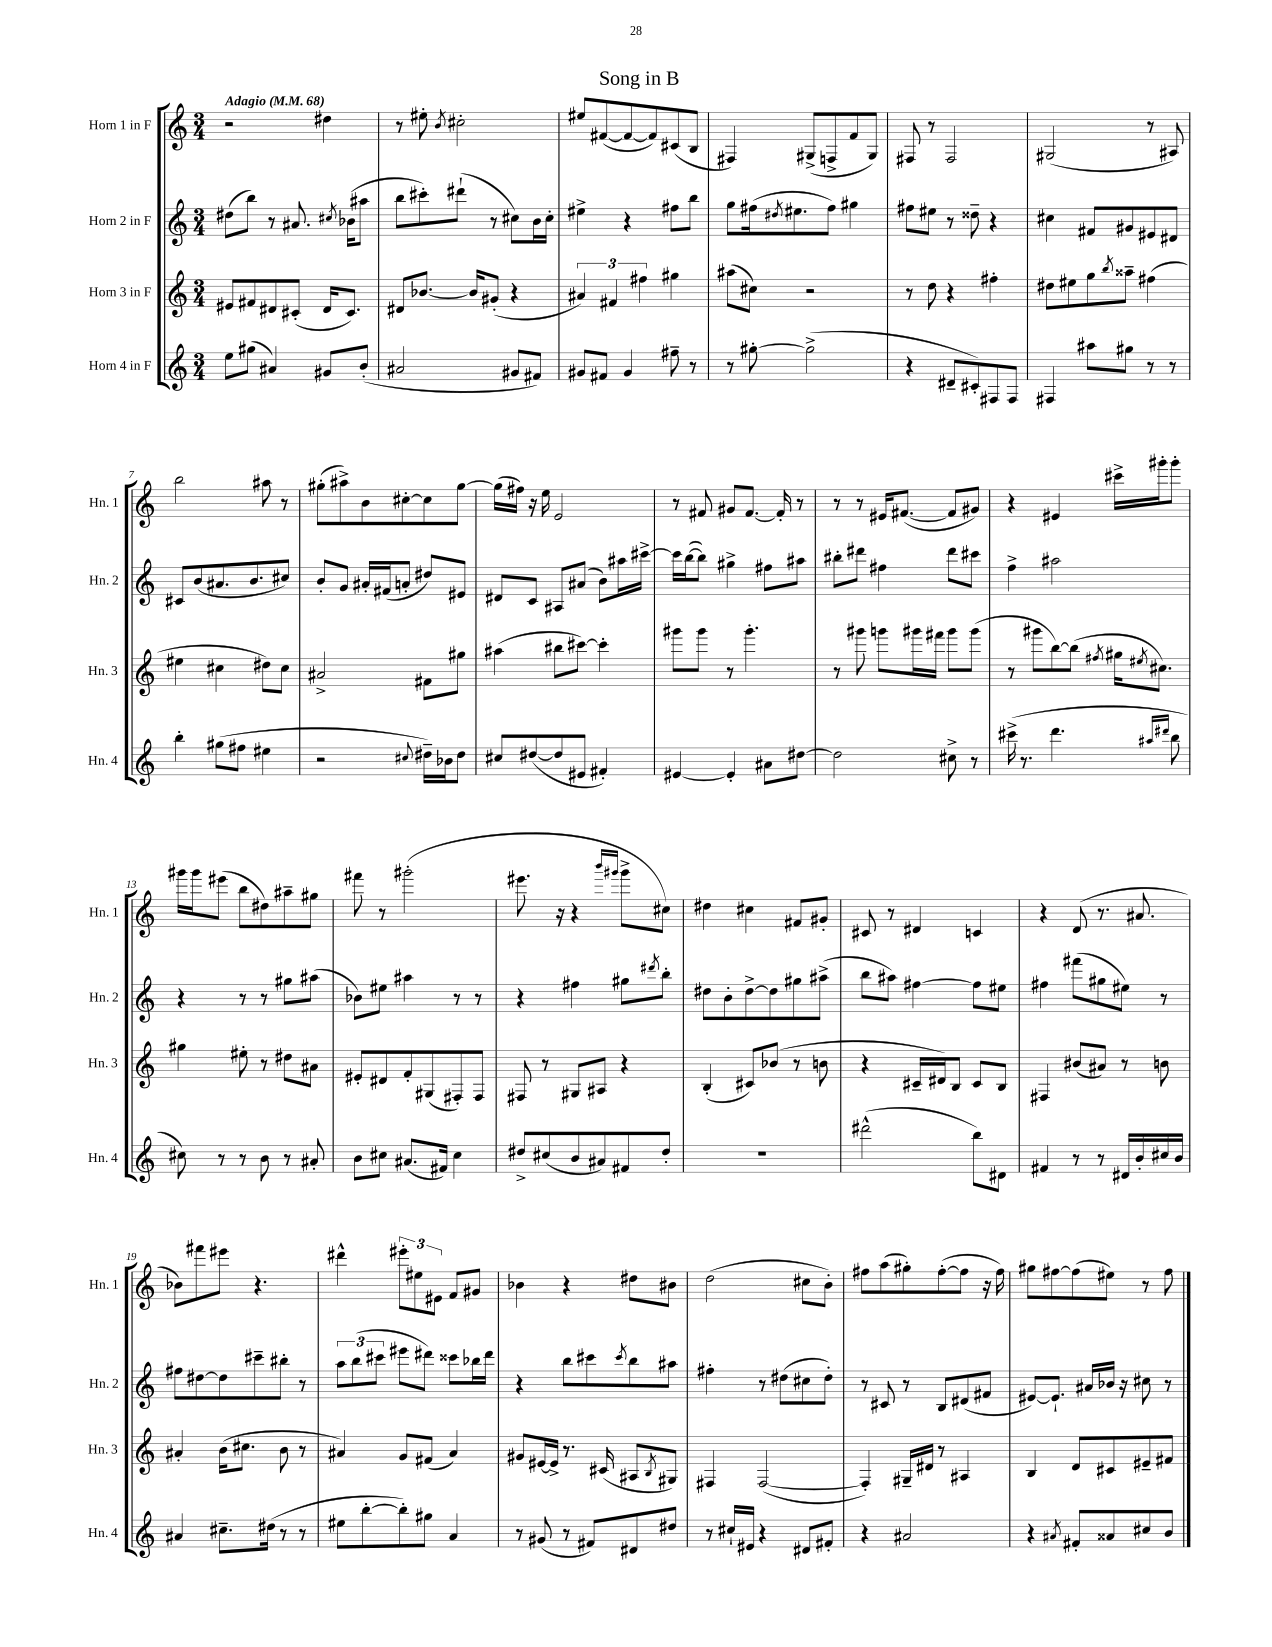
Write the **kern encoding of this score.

**kern	**kern	**kern	**kern
*part4	*part3	*part2	*part1
*staff4	*staff3	*staff2	*staff1
*I"Horn 4 in F	*I"Horn 3 in F	*I"Horn 2 in F	*I"Horn 1 in F
*I'Hn. 4	*I'Hn. 3	*I'Hn. 2	*I'Hn. 1
*clefG2	*clefG2	*clefG2	*clefG2
*k[]	*k[]	*k[]	*k[]
*M3/4	*M3/4	*M3/4	*M3/4
*MM68	*MM68	*MM68	*MM68
=1	=1	=1	=1
!	!	!	!LO:TX:a:B:t=Adagio
8ee\L	8e#X/L	(8dd#X\L	2r
(8gg#X\J	8f#X/	8bb\J)	.
4a#X/)	8d#X/	8r	.
.	(8c#X'/J	8.a#X/	.
8g#X/L	16d#/KL	.	4dd#X\
.	.	8qcc#X/	.
.	8.c#/J)	(16b-X\KL	.
(8b'/J	.	8aa#X\J	.
=2	=2	=2	=2
2a#X/	8d#X/L	8bb\L	8r
.	[8.b-X/J	8ccc#X'\)	8ee#X'\
.	.	.	8qb/
.	.	(8ddd#X`\J	2cc#X'\
.	16b-/KL]	.	.
.	(8g#X'/J	8r	.
8g#X/L	4r	8cc#X\L)	.
8f#X/J)	.	16b\L	.
.	.	16cc#'\JJ	.
=3	=3	=3	=3
8g#X/L	6a#X/)	4ee#X^\	8ee#X/L
8f#X/J	.	.	([8f#X/
.	6f#X/	.	.
4g#/	.	4r	8f#/_
.	6ff#X\	.	.
.	.	.	8f#/])
8ff#X~\	4gg#X\	8ff#X\L	(8c#X/
8r	.	8bb\J	8B/J
=4	=4	=4	=4
8r	(8aa#X\L	8gg\L	4F#X/)
[8gg#X'\	8cc#X\J)	(16ff#X\k	.
.	.	8qdd#X/	.
.	.	8.ee#X\	.
(2gg#^\]	2r	.	(8G#X^/L
.	.	8ff#\J)	8Fn^/
.	.	4gg#X\	8f/
.	.	.	8G#/J)
=5	=5	=5	=5
4r	8r	8ff#X\L	8F#X/
.	8dd\	8ee#X\J	8r
8d#X~/L	4r	8r	2F#/
8c#X'/)	.	8dd##X~\	.
8F#X/	4ff#X'\	4r	.
8F#/J	.	.	.
=6	=6	=6	=6
4F#X/	8dd#X\L	4cc#X\	(2G#X/
.	8ee#X\	.	.
8aa#X\L	8gg\	8f#X/L	.
.	8qbb/	.	.
8gg#X\J	8aa##X~\J	8g#X/	.
8r	(4ff#X\	8e#X/	8r
8r	.	8d#X/J	8A#X/)
!!LO:LB:g=z
=7	=7	=7	=7
4bb'\	4ee#X\	8c#X/L	2bb\
.	.	(8b/	.
(8gg#X\L	4cc#X\	8.a#X/	.
8ff#X\J	.	.	.
.	.	8.b/	.
4ee#X\	8dd#X\L)	.	8aa#X\
.	8cc#\J	8cc#X/J)	8r
=8	=8	=8	=8
2r	2a#X^/	8b'/L	(8gg#X'\L
.	.	8g/J	8aa#X^\)
.	.	16a#X'/LL	8b\
.	.	(16f#X/J	.
.	.	8an'/J	[8cc#X'\
8qqcc#X/	.	.	.
16dd#X~\LL)	8f#X\L	8dd#X/L)	8cc#\]
16b-X\J	.	.	.
8dd#\J	8gg#X\J	8e#X/J	[8gg#\J
=9	=9	=9	=9
8cc#X/L	(4aa#X\	8d#X/L	(16gg#\LL]
.	.	.	16ff#X\JJ)
([8dd#X/	.	8c/J	16r
.	.	.	16ee\
8dd#/]	8bb#X\L	8A#X/L	2e/
8e#X/J	[8ccc#X\J)	(8a#X/J	.
4f#X'/)	4ccc#'\]	8b\L)	.
.	.	16aa#X\L	.
.	.	[16ccc#X^\JJ	.
=10	=10	=10	=10
[4e#X/	8ggg#X\L	16ccc#\LL]	8r
.	.	([16bb\J	.
.	8ggg#\J	8bb\J])	8f#X/
4e#'/]	8r	4gg#X^\	8g#X/L
.	4.ggg#'\	.	[8.f#/J
8a#X\L	.	8ff#X\L	.
.	.	.	16f#'/]
[8dd#X\J	.	8aa#X\J	8r
=11	=11	=11	=11
2dd#\]	8r	8bb#X'\L	8r
.	8ggg#X\	8ddd#X\J	8r
.	8gggn\L	4ff#X\	16e#X/KL
.	.	.	([8.f#X/J
.	16ggg#X\L	.	.
.	16fff#X\JJ	.	.
8cc#X^\	8ggg#\L	8ddd#\L	8f#/L]
8r	(8ggg#\J	8ccc#X\J	8g#X/J)
=12	=12	=12	=12
(16ccc#X^\	8r	4ff^\	4r
8.r	.	.	.
.	8ggg#X\L	.	.
4.ddd\	[8bb\)	2aa#X\	4e#X/
.	(8bb\J]	.	.
.	8qff#X/	.	.
.	16gg#X\KL	.	16ccc#X^\LL
.	8qee#X/	.	.
.	8.cc#X\J)	.	16ggg#X'\J
16qqaa#X/LL	.	.	.
16qqddd#X/JJ	.	.	.
8bb\	.	.	8ggg#'\J
!!LO:LB:g=z
=13	=13	=13	=13
8cc#X\)	4gg#X\	4r	16ggg#X\LL
.	.	.	16ggg#\J
8r	.	.	(8eee#X\J
8r	8ee#X'\	8r	8bb\L
8b\	8r	8r	8dd#X\)
8r	8dd#X\L	8gg#X\L	8aa#X~\
8a#X'/	8a#X\J	(8aa#X\J	8gg#X\J
=14	=14	=14	=14
8b\L	8e#X'/L	8b-X\L)	8fff#X\
8cc#X\J	8d#X/	8ee#X\J	8r
(8.a#X/L	8f'/	4aa#X\	(2ggg#X'\
.	(8G#X/	.	.
16f#X/Jk)	.	.	.
4cc#\	8F#X'/)	8r	.
.	8F#/J	8r	.
=15	=15	=15	=15
8dd#X^/L	8F#X/	4r	8.eee#X\
(8cc#X/	8r	.	.
.	.	.	16r
8b/	8G#X/L	4ff#X\	4r
8a#X/)	8A#X/J	.	.
.	.	.	16qqbbb/LL
.	.	.	16qqggg#X/JJ
8f#X/	4r	8gg#X\L	8ggg#^\L
.	.	8qddd#X/	.
8dd#'/J	.	8bb'\J	8cc#X\J)
=16	=16	=16	=16
2.r	(4B'/	8dd#X\L	4dd#X\
.	.	8b'\	.
.	8c#X/L)	[8dd#^\	4cc#X\
.	(8b-X/J	8dd#\]	.
.	8r	8gg#X\	8f#X/L
.	8bn\	(8aa#X^\J	8g#X'/J
=17	=17	=17	=17
(2ddd#X^^\	4r	8bb\L	8c#X/
.	.	8aa#X\J)	8r
.	16c#X~/LL	[4ff#X\	4d#X/
.	16d#X/J)	.	.
.	8B/J	.	.
8bb\L)	8c#/L	8ff#\L]	4cn/
8d#X\J	8B/J	8ee#X\J	.
=18	=18	=18	=18
4f#X/	4F#X/	4ff#X\	4r
8r	(8b#X/L	(8fff#X\L	(8d/
8r	8a#X/J)	8gg#X\	8.r
16d#X/LL	8r	8ee#X\J)	.
16b'/	.	.	8.a#X/
16cc#X/	8bn\	8r	.
16b/JJ	.	.	.
!!LO:LB:g=z
=19	=19	=19	=19
4a#X/	4a#X'/	8ff#X\L	8b-X\L)
.	.	[8dd#X\	8fff#X\
8.cc#X~\L	(16b\KL	8dd#\]	8eee#X\J
.	8.cc#X\J	.	.
.	.	8ccc#X~\	4.r
(16dd#X\Jk	.	.	.
8r	8b\	8bb#X'\J	.
8r	8r	8r	.
=20	=20	=20	=20
8ee#X\L	4a#X/)	12aa\L	4ddd#X^^\
.	.	(12bb\	.
[8bb'\	.	.	.
.	.	12ccc#X\J	.
8bb'\])	8g/L	8eee#X\L	12eee#X'\L
.	.	.	12ee#X\
8gg#X\J	(8f#X/J	8ddd#X\J)	.
.	.	.	12e#X\J
4a/	4a#/)	8ccc##X\L	8f/L
.	.	16bb-X\L	8g#X/J
.	.	16ddd#\JJ	.
=21	=21	=21	=21
8r	8g#X/L	4r	4b-X\
(8g#X/	[16e#X/L	.	.
.	16e#^/JJ]	.	.
8r	8.r	8bb\L	4r
8f#X/L)	.	8ccc#X\	.
.	(16c#X/	.	.
.	.	8qccc#/	.
8d#X/	8A#X/L	8bb\	8dd#X\L
.	8qB/	.	.
8dd#X/J	8G#X/J)	8aa#X\J	8b#X\J
=22	=22	=22	=22
8r	4F#X/	4ff#X'\	(2dd\
16cc#X`/LL	.	.	.
16e#X/JJ	.	.	.
4r	([2F#/	8r	.
.	.	(8dd#X\L	.
8d#X/L	.	8cc#X\	8cc#X\L
8f#X'/J	.	8dd#'\J)	8b'\J)
=23	=23	=23	=23
4r	4F#'/])	8r	8ff#X\L
.	.	8c#X/	(8aa\
2a#X/	16G#X~/LL	8r	8gg#X'\)
.	16d#X/JJ	.	.
.	8r	8B/L	([8ff#'\
.	4A#X/	(8d#X/	8ff#\J]
.	.	8f#X/J	16r
.	.	.	16ff#\)
=24	=24	=24	=24
4r	4B/	[8e#X/L)	8gg#X\L
.	.	8.e#`/J]	[8ff#X\
8qa#X/	.	.	.
8f#X'/L	8d/L	.	(8ff#\]
.	.	16a#X/LL	.
8a##X/	8c#X/	16b-X/JJ	8ee#X\J)
.	.	16r	.
8cc#X/	8e#X~/	8cc#X\	8r
8b/J	8f#X/J	8r	8ff#\
==	==	==	==
*-	*-	*-	*-
